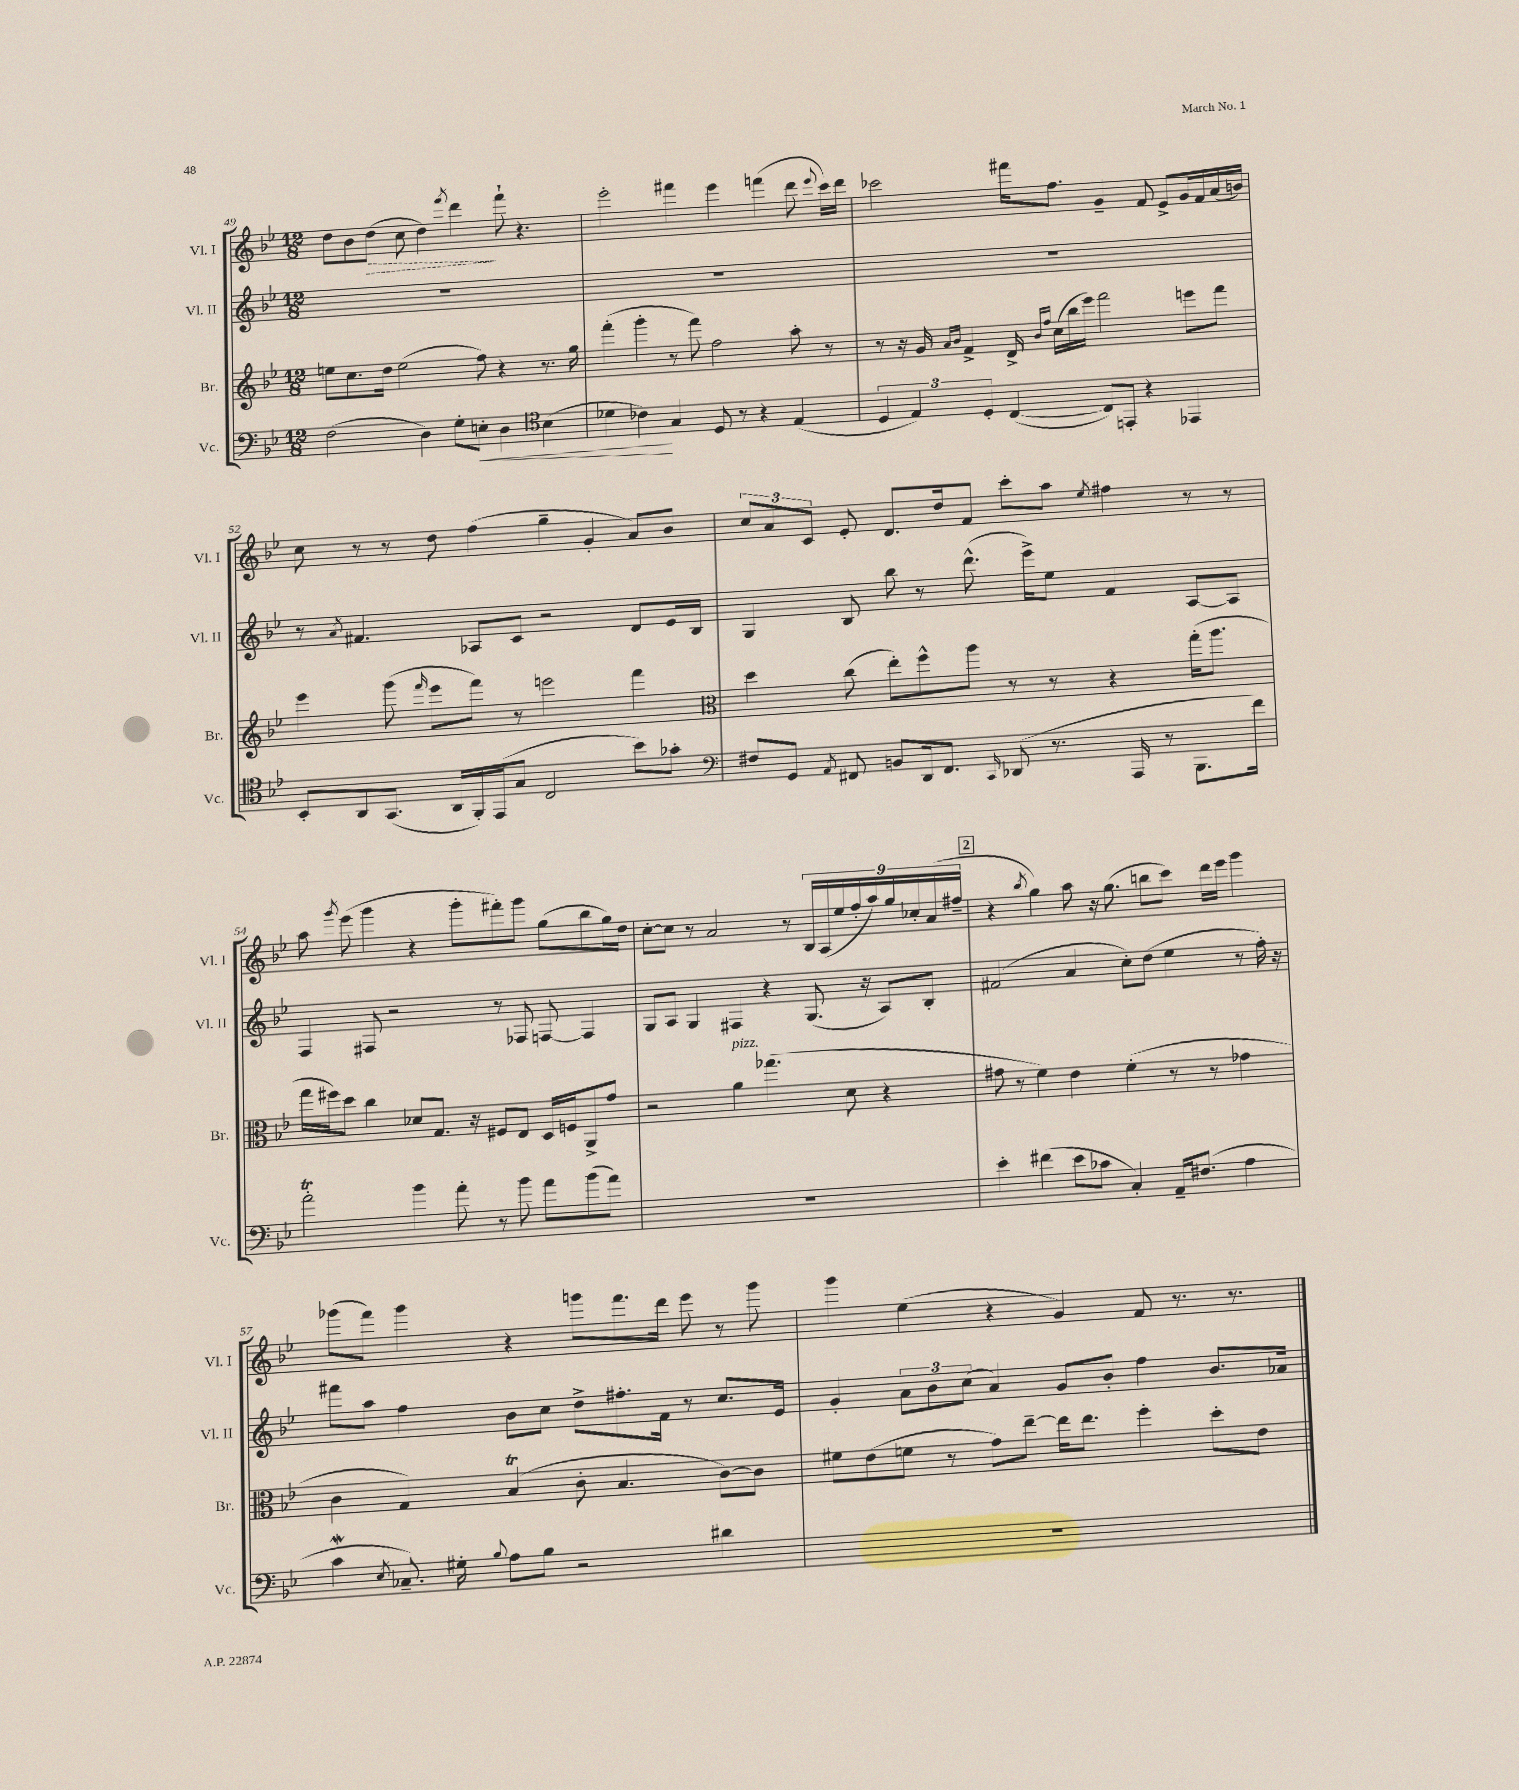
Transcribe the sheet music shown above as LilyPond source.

<<
\new StaffGroup <<
\new Staff = "s0" \with { instrumentName = "Vl. I" shortInstrumentName = "Vl. I" } {
    \clef treble \key bes \major \numericTimeSignature \time 12/8
    \autoBeamOff d''8[ bes'8 \once \override Hairpin.style = #'dashed-line d''8]\>( c''8 d''4) \acciaccatura { f'''8 } d'''4\! f'''8-! r4. |
    ees'''2-. fis'''4 ees'''4 f'''4( d'''8 \appoggiatura { ees'''8 } c'''16[) d'''16] |
    ces'''2 fis'''16[ f''8.] g'4-- f'8 ees'8[-> g'16 f'16 a'16( b'16]) |
    c''8 r8 r8 d''8 f''4( g''4-- g'4-. a'8[) bes'8] |
    \tuplet 3/2 { c''8[ a'8 c'8] } ees'8-. d'8.[ d''16 f'8] c'''8[-. a''8] \acciaccatura { ees''8 } fis''4 r8 r8 |
    a''8 \acciaccatura { g'''8 } ees'''8( g'''4 r4 g'''8[-. fis'''8-.) g'''8] g''8[( bes''8 g''16) d''16] |
    c''8[~-. c''8] r8 a'2 r8 \tuplet 9/8 { bes16[ a16( ees''16 f''16-. a''16) g''16 ces''16-. a'16( fis''16]-- } |
    \mark \markup { \box "2" } r4 \acciaccatura { bes''8 } g''4) a''8 r16 g''8.( b''8[ c'''8]) d'''16[ ees'''16] g'''4 |
    ges'''8[( f'''8]) ges'''4 r4 g'''8[ f'''8. d'''16] ees'''8 r8 g'''8 |
    g'''4 ees''4( r4 g'4) f'8 r8. r8. \bar "|." |
}
\new Staff = "s1" \with { instrumentName = "Vl. II" shortInstrumentName = "Vl. II" } {
    \clef treble \key bes \major \numericTimeSignature \time 12/8
    \autoBeamOff R1. |
    R1. |
    R1. |
    r8 \acciaccatura { a'8 } fis'4. aes8[ c'8] r2 d'8[ ees'16 bes16] |
    g4 bes8 bes''8 r8 d'''8.-^( ees'''16[->) ees''8] f'4 a8[~ a8] |
    f4 fis8 r2 r8 fes8 f8~ f4 |
    g8[ a8] g4 fis4 r4 g8.( r16 a8[) bes8]-. |
    \mark \markup { \box "2" } fis'2( a'4 c''8[-.) d''8]( ees''4 r8 f''16-.) r16 |
    fis'''8[ a''8] f''4 bes'8[ c''8] d''8[-> fis''8.-. f'16] r8 c''8.[ ees'16] |
    g'4-. \tuplet 3/2 { a'8[ bes'8 c''8]( } a'4) g'8[ bes'8]-. f''4 bes'8.[ aes'16] \bar "|." |
}
\new Staff = "s2" \with { instrumentName = "Br." shortInstrumentName = "Br." } {
    \clef treble \key bes \major \numericTimeSignature \time 12/8
    \autoBeamOff e''8[ c''8. d''16] e''2( f''8) r4 r8. g''16 |
    f'''4-.( g'''4-. r8 f'''8) f''2 a''8-. r8 |
    r8 r16 g'16 \grace { a'16[ bes'16] } f'4-> d'16-> \grace { bes'16[ f''16] } c''16[( bes''16 ees'''16]) f'''2 e'''8[ f'''8] |
    ees'''4 g'''8( \grace { f'''16 } ees'''8[ f'''8]) r8 e'''2 f'''4 |
    \clef alto d''4 c''8( ees''8[-.) f''8-^ a''8] r8 r8 r4 g''16[-.( a''8.] |
    g''16[ fis''16) d''8] c''4 des'8[ g8.] r16 fis8[ ees8] d16[ f16 a,8-> g'8] |
    r2 a'4^\markup { \italic "pizz." } ges''4.( d'8 r4 |
    \mark \markup { \box "2" } gis'8 r8 f'4) ees'4 f'4-.( r8 r8 ges'4 |
    c'4 g4) bes4\trill( c'8-. bes4. c'8[~) c'8] |
    fis'8[ ees'8( f'8] r8 g'8[) ees''8]~-- ees''16[ ees''8.] f''4-. d''8[-. ees'8] \bar "|." |
}
\new Staff = "s3" \with { instrumentName = "Vc." shortInstrumentName = "Vc." } {
    \clef bass \key bes \major \numericTimeSignature \time 12/8
    \autoBeamOff f2( d4) g8[-. e8]-.\< d4 \clef tenor bes4( |
    des'4 ces'4\!) g4 d8 r8 r4 ees4( |
    \tuplet 3/2 { d4 ees4) d4-. } c4~( c8[) e,8]-. r4 ees,4 |
    bes,8[-. a,8 g,8.]( a,16[ f,16-.) ees,16( g8] c2 bes'8[) ges'8]-. |
    \clef bass fis8[ g,8] \acciaccatura { a,8 } fis,8 b,8[ d,16 fis,8.] \grace { c,16 } des,8( r8. a,,16 r8 bes,,8.[ f'16]) |
    a'2-.\trill bes'4 a'8-. r8 bes'8 a'8[ bes'8( a'8]) |
    R1. |
    \mark \markup { \box "2" } ees'4-. fis'4( ees'8[ ces'8] c4-.) a,16[-- fis8.]( a4 |
    c'4\mordent \acciaccatura { ees8 } ces8.--) gis16-. \appoggiatura { bes8 } a8[ bes8] r2 dis'4 |
    R1. \bar "|." |
}
>>
>>
\layout { \context { \Score currentBarNumber = #49 } }
